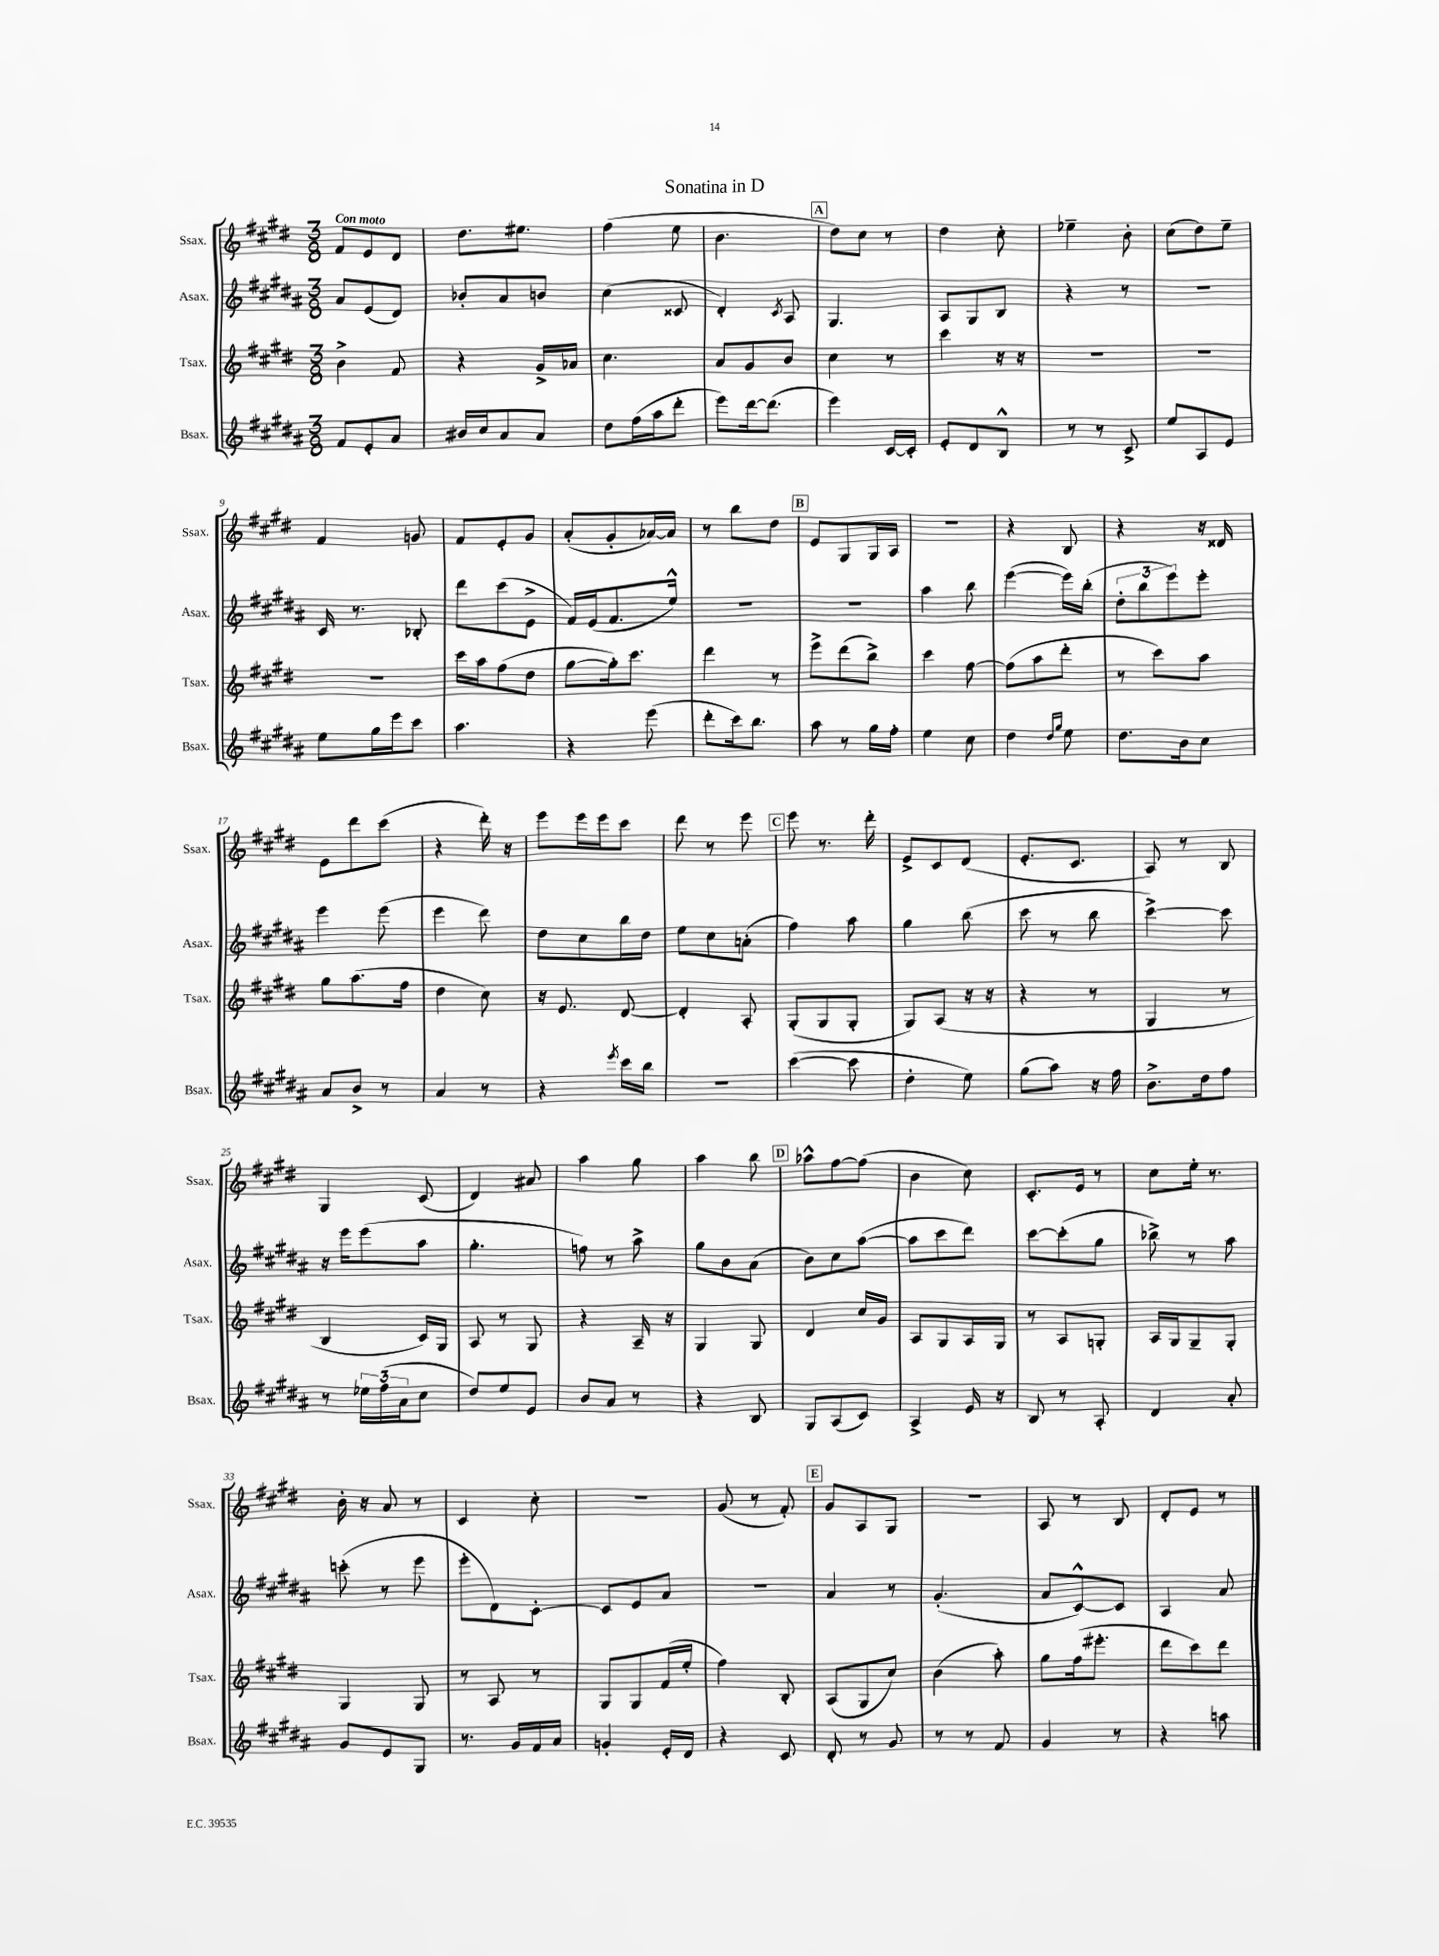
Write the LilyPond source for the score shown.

\header { title = "Sonatina in D" }
<<
\new StaffGroup <<
\new Staff = "s0" \with { instrumentName = "Ssax." shortInstrumentName = "Ssax." } {
    \clef treble \key e \major \numericTimeSignature \time 3/8 \tempo "Con moto"
    fis'8 e'8 dis'8 |
    dis''8. eis''8. |
    fis''4( e''8 |
    b'4. |
    \mark \markup { \box "A" } dis''8) cis''8 r8 |
    dis''4 cis''8-. |
    ees''4-- b'8-. |
    cis''8( dis''8) e''8-- |
    fis'4 g'8 |
    fis'8 e'8-. gis'8 |
    a'8-.( gis'8-. aes'16~) aes'16 |
    r8 b''8 dis''8 |
    \mark \markup { \box "B" } e'8 gis8 gis16 a16 |
    R4. |
    r4 b8 |
    r4 r16 disis'16 |
    e'8 dis'''8 cis'''8( |
    r4 dis'''16-.) r16 |
    e'''8 e'''16 e'''16 cis'''8 |
    dis'''8 r8 e'''8 |
    \mark \markup { \box "C" } e'''8 r8. dis'''16-. |
    e'8-> cis'8 dis'8( |
    e'8.-. cis'8. |
    a8) r8 b8 |
    gis4 cis'8( |
    dis'4) ais'8 |
    a''4 gis''8 |
    a''4 b''8 |
    \mark \markup { \box "D" } aes''8-^ fis''8~ fis''8( |
    b'4 cis''8) |
    cis'8.-. e'16 r8 |
    cis''8 e''16-. r8. |
    b'16-. r16 a'8 r8 |
    cis'4 cis''8-. |
    r4. |
    gis'8( r8 fis'8-.) |
    \mark \markup { \box "E" } gis'8 a8 gis8 |
    R4. |
    a8 r8 b8 |
    dis'8-. e'8 r8 \bar "|." |
}
\new Staff = "s1" \with { instrumentName = "Asax." shortInstrumentName = "Asax." } {
    \clef treble \key b \major \numericTimeSignature \time 3/8
    ais'8 e'8( dis'8) |
    bes'8-. ais'8 b'8 |
    cis''4( cisis'8 |
    dis'4-.) \acciaccatura { cis'8 } ais8 |
    \mark \markup { \box "A" } gis4. |
    ais8 gis8 b8 |
    r4 r8 |
    R4. |
    cis'16 r8. bes8-. |
    dis'''8 cis'''8( e'8-> |
    fis'16) e'16( fis'8. e''16-^) |
    R4. |
    \mark \markup { \box "B" } R4. |
    ais''4 b''8 |
    e'''4~( e'''16) b''16-.( |
    \tuplet 3/2 { dis''8-. b''8 e'''8) } e'''8-. |
    e'''4 e'''8( |
    e'''4 dis'''8) |
    dis''8 cis''8 b''16 dis''16 |
    e''8 cis''8 a'8-.( |
    \mark \markup { \box "C" } fis''4) ais''8 |
    gis''4 b''8( |
    cis'''8 r8 b''8 |
    cis'''4~->) cis'''8 |
    r16 e'''16 e'''8( ais''8 |
    gis''4.-. |
    f''8) r8 ais''8-> |
    gis''8 b'8 ais'8( |
    \mark \markup { \box "D" } b'8) cis''8 ais''8~( |
    ais''8 cis'''8 dis'''8) |
    cis'''8~ cis'''8-.( gis''8 |
    bes''8->) r8 ais''8 |
    c'''8-.( r8 e'''8 |
    e'''8-. dis'8) cis'8~-. |
    cis'8 e'8 ais'8 |
    R4. |
    \mark \markup { \box "E" } ais'4 r8 |
    gis'4.-.( |
    ais'8 cis'8~-^) cis'8 |
    ais4 ais'8 \bar "|." |
}
\new Staff = "s2" \with { instrumentName = "Tsax." shortInstrumentName = "Tsax." } {
    \clef treble \key e \major \numericTimeSignature \time 3/8
    b'4-> fis'8 |
    r4 gis'16-> aes'16 |
    cis''4. |
    a'8 gis'8 b'8 |
    \mark \markup { \box "A" } cis''4 r8 |
    cis'''4 r16 r16 |
    R4. |
    R4. |
    R4. |
    cis'''16 a''16 fis''8( dis''8 |
    gis''8~ gis''16-.) cis'''8. |
    dis'''4 r8 |
    \mark \markup { \box "B" } e'''8-> dis'''8( b''8->) |
    cis'''4 fis''8~ |
    fis''8( a''8 dis'''8-. |
    r8 cis'''8) a''8 |
    gis''8 a''8.( fis''16 |
    dis''4 cis''8) |
    r16 e'8. dis'8~ |
    dis'4-. a8-. |
    \mark \markup { \box "C" } gis8-.( gis8 gis8-. |
    gis8) a8( r16 r16 |
    r4 r8 |
    gis4 r8 |
    b4 cis'16) gis16 |
    a8 r8 gis8 |
    r4 a16-- r16 |
    gis4 gis8 |
    \mark \markup { \box "D" } dis'4 cis''16 gis'16 |
    a8 gis8 a16 gis16 |
    r8 a8 g8-. |
    a16 gis16 gis8-- gis8-. |
    gis4 gis8 |
    r8 a8 r8 |
    gis8 gis8 fis'16( e''16-. |
    fis''4) b8-. |
    \mark \markup { \box "E" } a8( gis8 cis''8) |
    b'4( a''8-.) |
    gis''8 fis''16( eis'''8.-. |
    dis'''8 cis'''8) dis'''8 \bar "|." |
}
\new Staff = "s3" \with { instrumentName = "Bsax." shortInstrumentName = "Bsax." } {
    \clef treble \key b \major \numericTimeSignature \time 3/8
    fis'8 e'8-. ais'8 |
    bis'16 cis''16 ais'8 ais'8 |
    dis''8 fis''16( ais''16 dis'''8-. |
    e'''8) dis'''16~ dis'''8.( |
    \mark \markup { \box "A" } e'''4) cis'16~ cis'16-. |
    e'8-. dis'8 b8-^ |
    r8 r8 cis'8-> |
    e''8 ais8 e'8 |
    e''8 gis''16 e'''16 cis'''8 |
    ais''4. |
    r4 e'''8( |
    dis'''8-. cis'''16) b''8. |
    \mark \markup { \box "B" } ais''8 r8 gis''16 fis''16-. |
    e''4 cis''8 |
    dis''4 \grace { dis''16 gis''16 } e''8 |
    dis''8. b'16 cis''8 |
    ais'8 b'8-> r8 |
    ais'4 r8 |
    r4 \acciaccatura { e'''8 } cis'''16 b''16 |
    R4. |
    \mark \markup { \box "C" } cis'''4~( cis'''8 |
    dis''4-. e''8) |
    gis''8( ais''8) r16 fis''16 |
    b'8.-> dis''16 fis''8 |
    r8 \tuplet 3/2 { ees''16 fis''16( ais'16 } cis''8 |
    dis''8) e''8 e'8 |
    b'8 ais'8 r8 |
    r4 b8 |
    \mark \markup { \box "D" } gis8 ais8( cis'8) |
    ais4-> e'16 r16 |
    b8 r8 ais8-. |
    dis'4 ais'8-. |
    gis'8 e'8 gis8 |
    r8. gis'16 fis'16 ais'16 |
    g'4-. e'16-. dis'16 |
    r4 cis'8 |
    \mark \markup { \box "E" } dis'8-. r8 gis'8 |
    r8 r8 fis'8 |
    gis'4 r8 |
    r4 a''8 \bar "|." |
}
>>
>>
